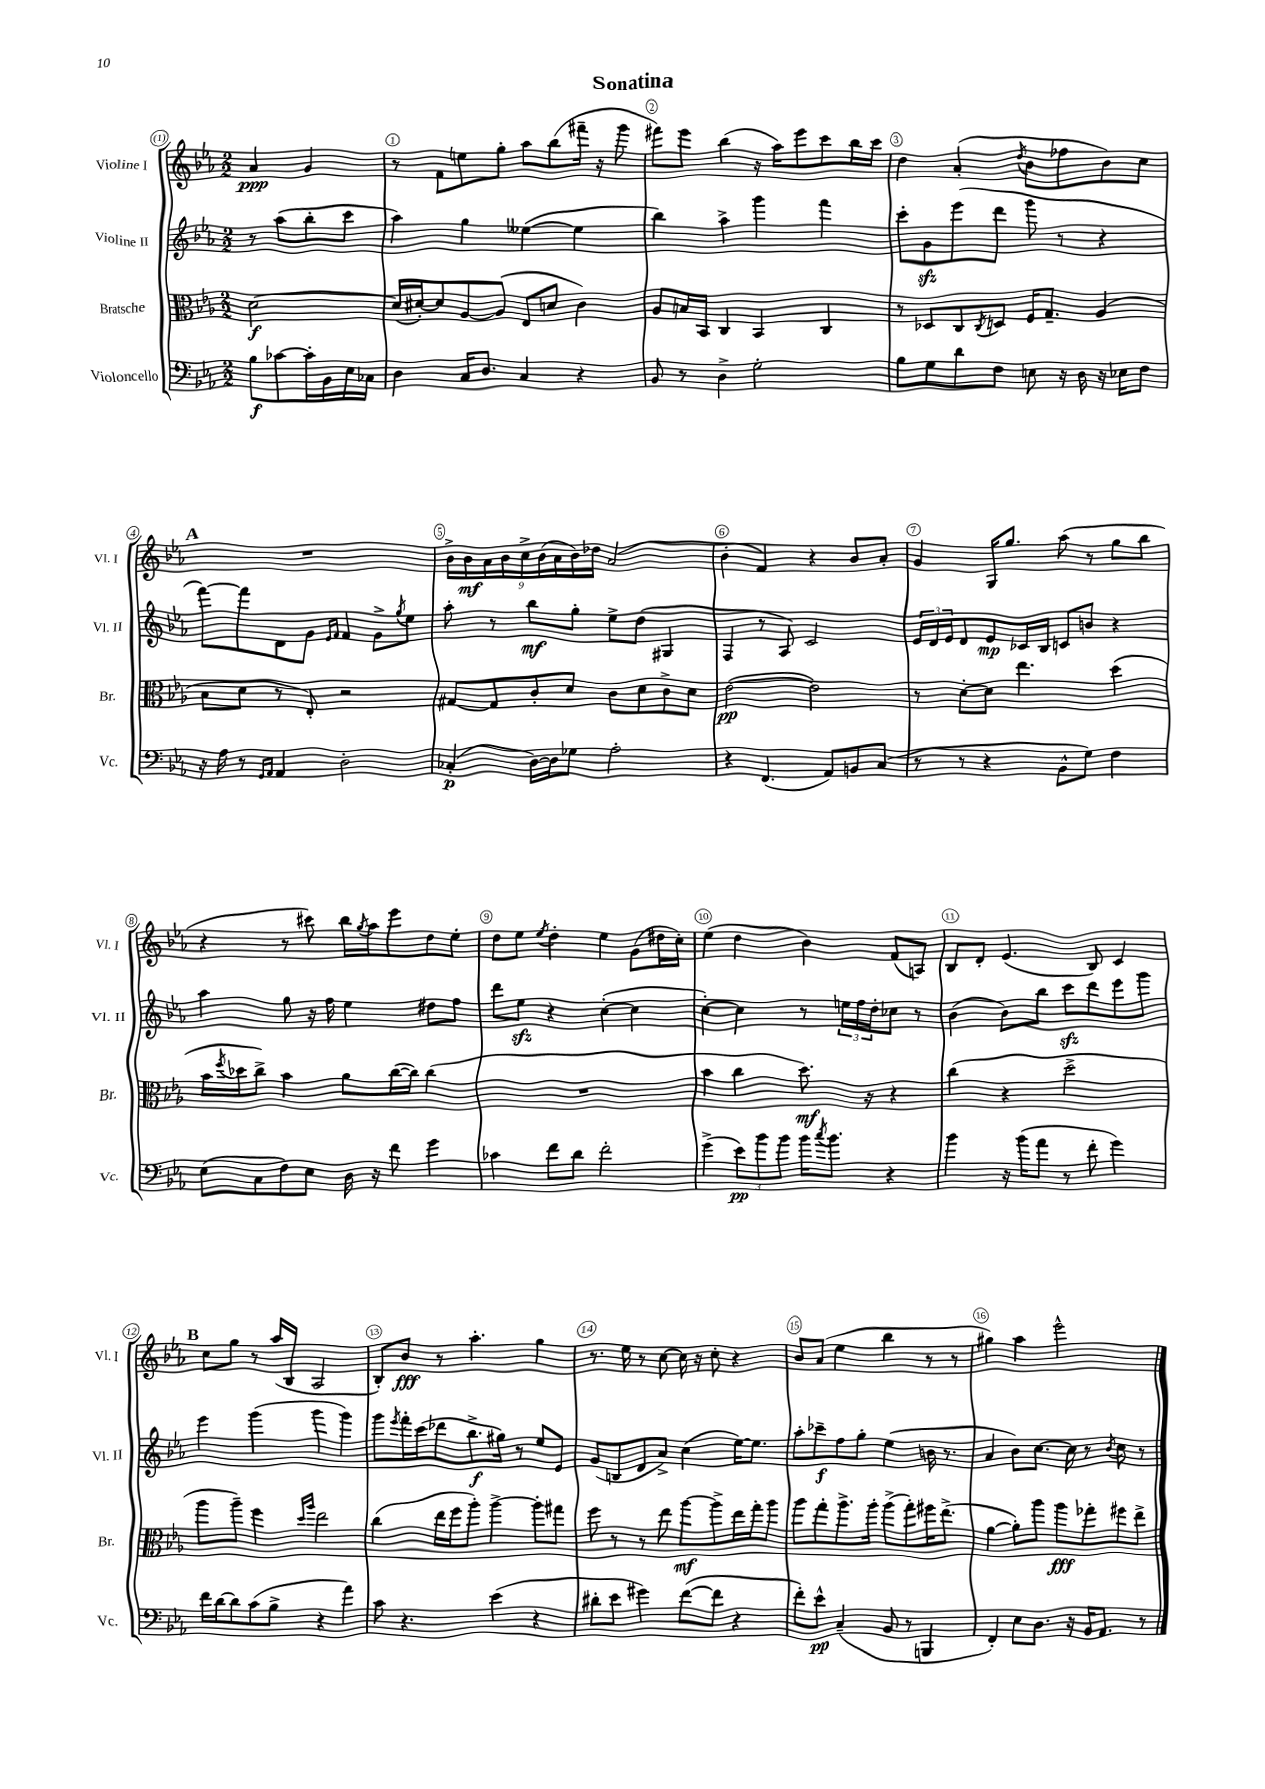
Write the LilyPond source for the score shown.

\header { title = "Sonatina" }
<<
\new StaffGroup <<
\new Staff = "s0" \with { instrumentName = "Violine I" shortInstrumentName = "Vl. I" } {
    \clef treble \key ees \major \numericTimeSignature \time 2/2 \partial 2
    aes'4\ppp g'4 |
    r8 f'8 e''8 g''8-. aes''8 bes''8( fis'''16-- r16 g'''8 |
    fis'''8) ees'''8 bes''4( r16 aes''16) ees'''8 c'''8 bes''16 c'''16 |
    d''4 aes'4-.( \acciaccatura { d''8 } bes'8 fes''8 bes'8) c''8 |
    \mark \markup { \bold "A" } R1 |
    \tuplet 9/8 { bes'16-> bes'16\mf aes'16 bes'16 c''16-> bes'16( aes'16 bes'16) des''16 } aes'2( |
    bes'4-. f'4) r4 bes'8 aes'8-. |
    g'4 g16 g''8. aes''8( r8 g''8 bes''8 |
    r4 r8 cis'''8) bes''16 \acciaccatura { g''8 } aes''16 ees'''8 d''8 ees''8-. |
    d''8 ees''8 \acciaccatura { ees''8 } d''4-. ees''4 g'8( dis''16 c''16-.) |
    ees''4( d''4 bes'4) f'8( a8) |
    bes8 d'8-. ees'4.( bes8) c'4 |
    \mark \markup { \bold "B" } c''8 g''8 r8 aes''16( bes16 aes2 |
    bes8-.) bes'8\fff r8 aes''4.-. g''4 |
    r8. ees''16 r8 c''8~ c''16 r16 c''8-. r4 |
    bes'8 aes'8( ees''4 bes''4 r8 r8 |
    gis''4) aes''4 ees'''2-^ \bar "|." |
}
\new Staff = "s1" \with { instrumentName = "Violine II" shortInstrumentName = "Vl. II" } {
    \clef treble \key ees \major \numericTimeSignature \time 2/2 \partial 2
    r8 aes''8( bes''8-. c'''8 |
    aes''4) g''4 eeses''4~( eeses''4 |
    bes''4) aes''4-> g'''4 f'''4 |
    c'''8-. g'8\sfz ees'''8( d'''8 g'''8 r8 r4 |
    \mark \markup { \bold "A" } f'''8~) f'''8 d'8 g'8 \grace { ees'16 f'16 } f'4 g'8-> \acciaccatura { g''8 } ees''8 |
    aes''8-. r8 bes''8\mf g''8-. ees''8-> d''8( gis4 |
    f4 r8 aes8) c'2 |
    \tuplet 3/2 { ees'16 d'16 ees'16 } d'8 ees'8\mp ces'16 bes16 c'8 b'8 r4 |
    aes''4 g''8 r16 f''16 ees''4 dis''8 f''8 |
    d'''8 ees''8\sfz r4 c''4~-.( c''4 |
    c''4~-.) c''4 r8 \tuplet 3/2 { e''16 f''16 d''16-. } ces''8 r8 |
    bes'4( bes'8) bes''8 c'''8\sfz d'''8 ees'''8 g'''8 |
    \mark \markup { \bold "B" } ees'''4 g'''4( g'''4 g'''4) |
    g'''8 \acciaccatura { ees'''8 } f'''16-. c'''16( des'''8 bes''8.->\f gis''16) r8 ees''8 ees'8 |
    g'8( b8 d'8 aes'8->) c''4( ees''16~) ees''8. |
    aes''8-. ces'''8--\f f''8 g''8-. ees''4( b'16 r8. |
    aes'4 bes'8) c''8.~ c''16 r8 \acciaccatura { bes'8 } c''8 r8 \bar "|." |
}
\new Staff = "s2" \with { instrumentName = "Bratsche" shortInstrumentName = "Br." } {
    \clef alto \key ees \major \numericTimeSignature \time 2/2 \partial 2
    d'2~\f |
    d'16( dis'16~-.) dis'8 aes8~ aes8( ees8 d'8 c'4) |
    aes8 b16 bes,16 c4 bes,4 c4 |
    r8 des8 c8 \acciaccatura { c8 } d8 f16 g8.-- aes4( |
    \mark \markup { \bold "A" } bes8 d'8 r8 ees8-.) r2 |
    gis8~ gis8 c'8-. d'8 c'8 d'8 c'8-> d'8 |
    ees'2~\pp( ees'2) |
    r8 d'8~-. d'8 ees''4. d''4( |
    bes'16 \acciaccatura { f''8 } des''16 c''8->) bes'4 aes'8 c''16~( c''16) c''4( |
    R1 |
    bes'4 c''4 d''8.\mf) r16 r4 |
    c''4( r4 d''2-> |
    \mark \markup { \bold "B" } aes''8 aes''8--) f''4 \grace { d''16 aes''16 } ees''2 |
    c''4( ees''16 f''16 aes''8-.) aes''4~-> aes''8-. gis''8 |
    f''8 r8 r8 ees''8 aes''8~\mf aes''8-> ees''16 g''16-. aes''8 |
    aes''8 g''8-. aes''8.-> aes''16-. aes''8->( g''8-.) fis''16 ees''8.->( |
    aes'4~ aes'8-.) aes''8 aes''8\fff ges''8-. fis''8 ees''8-> \bar "|." |
}
\new Staff = "s3" \with { instrumentName = "Violoncello" shortInstrumentName = "Vc." } {
    \clef bass \key ees \major \numericTimeSignature \time 2/2 \partial 2
    bes8\f ces'8~ ces'16-. bes,16 ees16 ces16 |
    d4 c16 d8. c4 r4 |
    bes,8 r8 d4-> g2-. |
    bes8 g8 d'8 f8 e8 r16 d16 r16 ees16 f8 |
    \mark \markup { \bold "A" } r16 aes16 r8 \grace { g,16 aes,16 } aes,4 d2-. |
    ces4-.\p( d16~) d16 ges8 aes2-. |
    r4 f,4.( aes,8) b,8 c8( |
    r8 r8 r4 bes,8-^ g8) f4 |
    ees8( c8 f8) ees8 d16 r16 f'8 g'4 |
    ces'4 f'8 d'8 f'2-. |
    g'4->( \tuplet 3/2 { ees'8\pp) bes'8 bes'8 } bes'16 \acciaccatura { c''8 } bes'8. r4 |
    bes'4 r16 bes'16( aes'8 r8 f'8-. g'4) |
    \mark \markup { \bold "B" } f'16 d'16~ d'8 c'8( bes8-> r4 aes'4) |
    c'8 r4. ees'4( r4 |
    dis'8-. ees'8 gis'4) f'8~( f'8 r4 |
    f'8-.) ees'8-^\pp c4--( bes,8 r8 b,,4 |
    f,4-.) ees8 d8. r16 bes,16 aes,8. r8 \bar "|." |
}
>>
>>
\layout { \context { \Score \override BarNumber.break-visibility = ##(#f #t #t) barNumberVisibility = #all-bar-numbers-visible \override BarNumber.stencil = #(make-stencil-circler 0.1 0.3 ly:text-interface::print) } }
